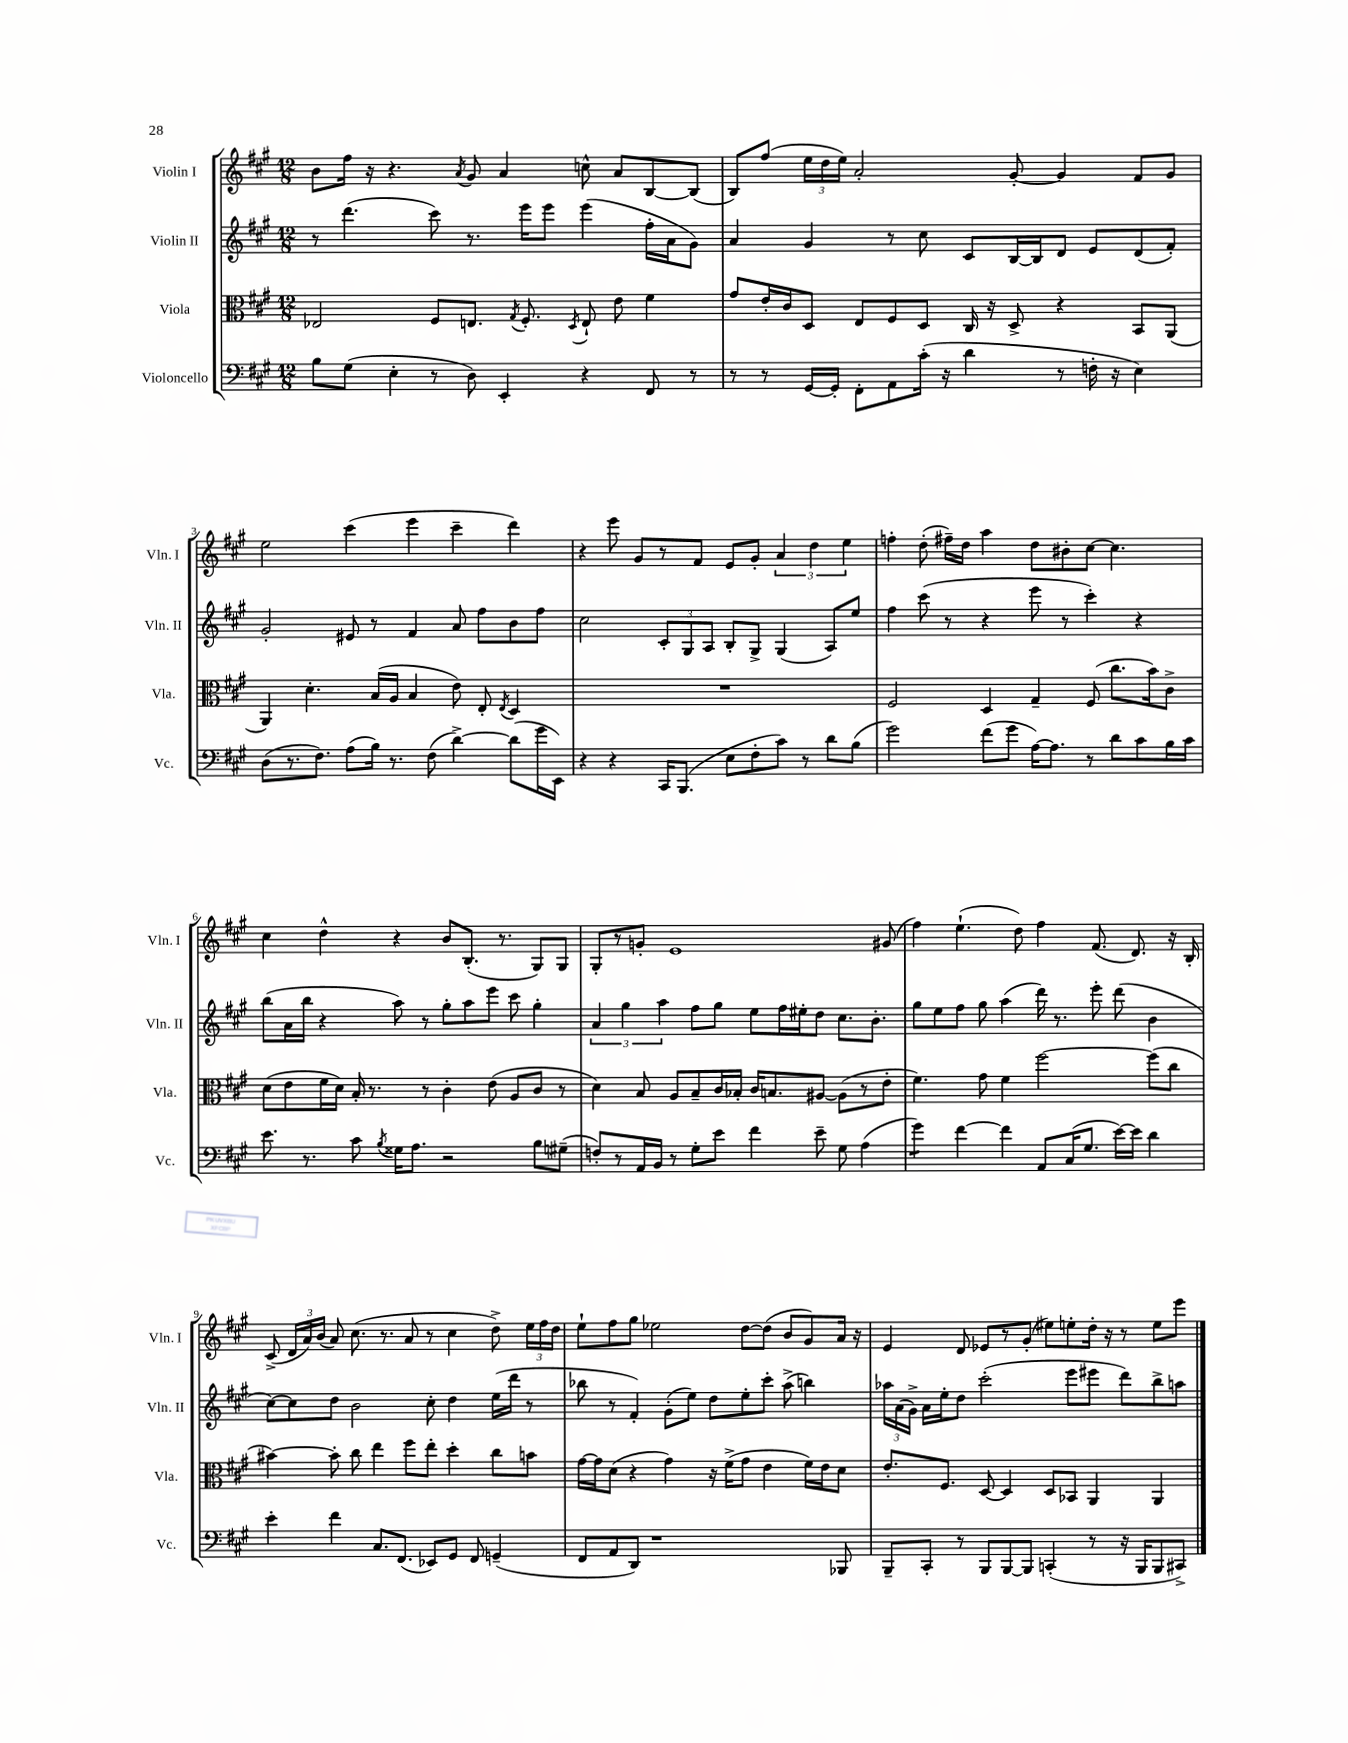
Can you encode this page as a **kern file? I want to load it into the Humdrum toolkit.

**kern	**kern	**kern	**kern
*staff4	*staff3	*staff2	*staff1
*clefF4	*clefC3	*clefG2	*clefG2
*k[f#c#g#]	*k[f#c#g#]	*k[f#c#g#]	*k[f#c#g#]
*M12/8	*M12/8	*M12/8	*M12/8
8B\L	2E-/	8r	8b\L
(8G#\J	.	(4.ddd\	16ff#\Jk
.	.	.	16r
4E'\	.	.	4.r
8r	8F#/L	8ccc#\)	.
.	.	.	8qa/
8D\)	8.E/J	8.r	8g#/
4EE'/	.	.	4a/
.	8qG#/	.	.
.	8.F#'/	16eee\LK	.
.	.	8eee\J	.
.	8qD/	.	.
4r	8E`/	(4eee\	8cc^^\
.	8e\	.	8a/L
8FF#/	4f#\	16ff#'\LL	[8B/
.	.	16a\J	.
8r	.	8g#\J)	(8B/]J
=	=	=	=
8r	8g#/L	4a/	8B/L)
8r	16e'/L	.	(8ff#/J
.	16c#/J	.	.
[16GG#/LL	8D/J	4g#/	24ee\LL
.	.	.	24dd\
16GG#'/]JJ	.	.	.
.	.	.	24ee\JJ)
8FF#'\L	8E/L	.	2a'/
8AA\	8F#/	8r	.
(16c#'\Jk	8D/J	8cc#\	.
16r	.	.	.
4d\	16C#/	8c#/L	.
.	16r	.	.
.	8D^/	[16B/L	[8g#'/
.	.	16B/]J	.
8r	4r	8d/J	4g#/]
16F'\	.	8e/L	.
16r	.	.	.
4E\)	8BB/L	(8d/	8f#/L
.	(8AA/J	8f#'/J)	8g#/J
=	=	=	=
(8D\L	4AA/)	2g#'/	2ee\
8.r	.	.	.
.	4.d'\	.	.
8.F#\J)	.	.	.
(8A\L	.	8e#/	(4ccc#\
16B\Jk)	(16B/LL	8r	.
8.r	16A/JJ	.	.
.	4B/	4f#/	4eee\
(8F#\	.	.	.
[4d^\)	8e\)	8a/	4ccc#~\
.	8E'/	8ff#\L	.
.	8qE/	.	.
(8d\]L	4D/	8b\	4ddd\)
16g#\L	.	8ff#\J	.
16EE\JJ)	.	.	.
=	=	=	=
4r	1.r	2cc#\	4r
4r	.	.	8eee\
.	.	.	8g#/L
16CC#/LK	.	12c#'/L	8r
(8.BBB/J	.	.	.
.	.	12G#/	.
.	.	.	8f#/J
.	.	12A/J	.
8E\L	.	8B'/L	8e/L
8F#'\	.	8G#^/J	8g#'/J
8c#\J)	.	(4G#/	6a/
8r	.	.	.
.	.	.	6dd\
8d\L	.	8A/L)	.
.	.	.	6ee\
(8B\J	.	8ee/J	.
=	=	=	=
2g#\)	2F#/	4ff#\	4ff'\
.	.	(8ccc#\	(8dd'\
.	.	8r	16ff#~\LL)
.	.	.	16dd\JJ
(8f#\L	4D/	4r	4aa\
8g#\J	.	.	.
[16A\LK)	4G#~/	8eee\	8dd\L
8.A\]J	.	.	.
.	.	8r	8b#'\
8r	(8F#/	4ccc#'\)	[8cc#\J
8d\L	8.cc#\L	.	4.cc#\]
8c#\	.	4r	.
.	16b\k)	.	.
16B\L	8c#^\J	.	.
16c#\JJ	.	.	.
=	=	=	=
8.e\	(8d\L	(8bb\L	4cc#\
.	8e\	16a\L	.
8.r	.	16bb\JJ	.
.	16f#\L	4r	4dd^^\
.	16d\JJ)	.	.
8c#\	16B'/	.	.
.	8.r	.	.
8qB/	.	.	.
16G##\LK	.	8aa\)	4r
8.A\J	.	.	.
.	8r	8r	.
2r	4c#'\	8gg#'\L	8b/L
.	.	8aa\	(8.B'/J
.	(8e\	8eee\J	.
.	.	.	8.r
.	8A/L	8ccc#\	.
8B\L	8c#/J	4gg#'\	8G#/L)
(8G#~\J	8r	.	8G#/J
=	=	=	=
8F'/L)	4d\)	6a/	8G#'/L
8r	.	.	8r
.	.	6gg#\	.
16AA/L	8B/	.	8g'/J
16BB/JJ	.	.	.
.	.	6aa\	.
8r	8A/L	.	1e
8G#'\L	8B~/	8ff#\L	.
8e\J	16c#/L	8gg#\J	.
.	16B-'/JJ	.	.
4f#\	16c#/LK	8ee\L	.
.	8.B/	.	.
.	.	16ff#\L	.
.	.	16ee#'\J	.
8e~\	[8A#/J	8dd\J	.
8G#\	(8A#\]L	8.cc#\L	.
(4A\	8r	.	.
.	.	8.b'\J	.
.	8e'\J	.	(8g#/
=	=	=	=
4g#\)	4.f#\)	8gg#\L	4ff#\)
.	.	8ee\	.
[4f#\	.	8ff#\J	(4.ee`\
.	8g#\	8gg#\	.
4f#\]	4f#\	(4aa\	.
.	.	.	8dd\)
8AA/L	[2ff#\	16ddd\)	4ff#\
.	.	8.r	.
(16C#/K	.	.	.
8.G#/J	.	.	.
.	.	8eee'\	(8.f#/
[16e\LL)	.	(8ddd\	.
16e\]JJ	.	.	8.d/)
4d\	(8ff#\]L	4b\	.
.	8cc#\J	.	16r
.	.	.	16B'/
=	=	=	=
4e'\	[4b#\)	[8cc#\L)	(8c#^/
.	.	8cc#\]	24d/LL
.	.	.	24a/)
.	.	.	(24b/JJ
4f#\	8b#'\]	8dd\J	8a/)
.	8cc#\	2b\	(8.cc#\
8.C#/L	4ee\	.	.
.	.	.	8.r
(8.FF#/J	.	.	.
.	8ff#\L	.	8a/
8EE-/L)	8ee'\J	8cc#'\	8r
8GG#/J	4dd'\	4dd\	4cc#\
8FF#/	.	.	.
(4GG~/	8cc#\L	(16ee\LL	8dd^\)
.	.	16ddd\JJ	.
.	8b\J	8r	24ee\LL
.	.	.	24ff#\
.	.	.	24dd\JJ
=	=	=	=
8FF#/L	[16g#\LL	8bb-\	8ee`\L
.	16g#\]J	.	.
8AA/	(8d\J	8r	8ff#\
8DD/J)	4r	4f#'/)	8gg#\J
1r	.	.	2ee-\
.	4g#\)	(8g#'\L	.
.	.	8ee\J)	.
.	16r	8dd\L	.
.	(16f#^\LK	.	.
.	8g#\J	8ee'\	[8dd\L
.	4e\	8ccc#'\J	(8dd\]J
.	.	(8aa^\	8b/L
.	16f#\LL)	4bb\)	8g#/)
.	16e\J	.	.
8BBB-/	8d\J	.	16a/Jk
.	.	.	16r
=	=	=	=
8BBB~/L	8.e'/L	24aa-\LL	4e/
.	.	(24a\	.
.	.	24g#^\JJ)	.
8CC#'/J	.	16a\LL	.
.	8.F#/J	16ee'\J	.
8r	.	8dd\J	8d/
8BBB/L	[8D/	(2ccc#'\	8e-/L
[8BBB/	4D/]	.	8r
8BBB/]J	.	.	(8g#'/J
(4CC'/	8D/L	.	8ee#\L)
.	8BB-/J	8eee\L	8ee'\
8r	4AA/	8eee#\J	16dd'\Jk
.	.	.	16r
16r	.	8ddd\L)	8r
16BBB/LK	.	.	.
8BBB/	4AA/	8bb^\	8ee\L
8CC#^/J)	.	8aa\J	8eee\J
==	==	==	==
*-	*-	*-	*-
